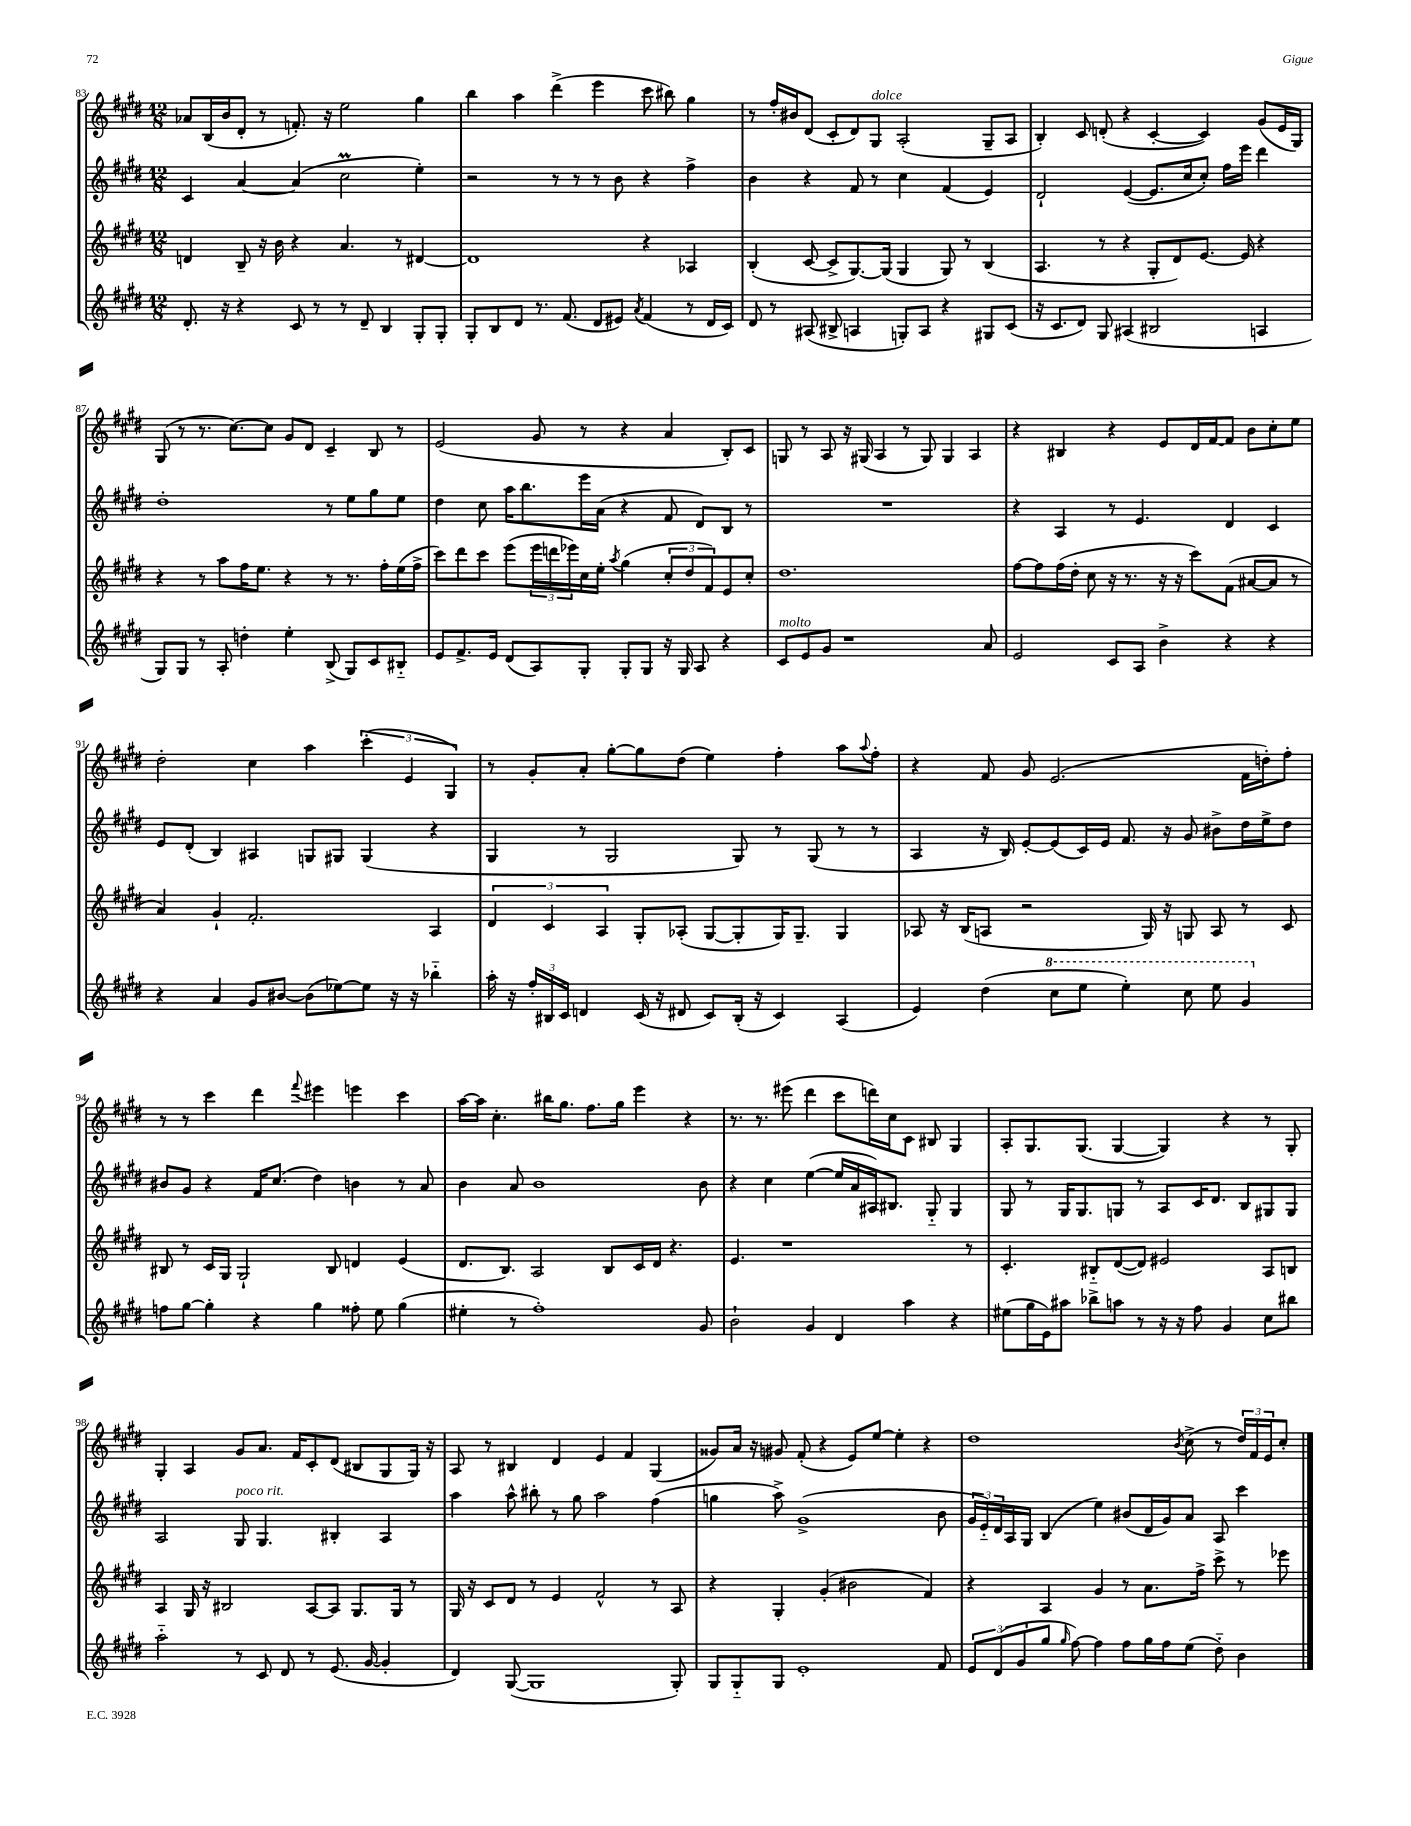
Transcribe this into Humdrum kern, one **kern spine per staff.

**kern	**kern	**kern	**kern
*part4	*part3	*part2	*part1
*staff4	*staff3	*staff2	*staff1
*clefG2	*clefG2	*clefG2	*clefG2
*k[f#c#g#d#]	*k[f#c#g#d#]	*k[f#c#g#d#]	*k[f#c#g#d#]
*M12/8	*M12/8	*M12/8	*M12/8
=83	=83	=83	=83
8.d#'/	4dn/	4c#/	8a-X/L
.	.	.	(16B/L
16r	.	.	16b/J
4r	8B~/	[4a/	8d#'/J
.	16r	.	8r
.	16b\	.	.
8c#/	4r	(4a/]	8.fn'/)
8r	.	.	.
.	.	.	16r
8r	4.a/	2cc#M\	2ee\
8d#~/	.	.	.
4B/	.	.	.
.	8r	.	.
8G#'/L	[4d#X/	4ee'\)	4gg#\
8G#'/J	.	.	.
=84	=84	=84	=84
8G#'/L	1d#]	2r	4bb\
8B/	.	.	.
8d#/J	.	.	4aa\
8.r	.	.	.
.	.	8r	(4ddd#^\
(8.f#/	.	.	.
.	.	8r	.
8d#/L	.	8r	4eee\
8e#X/J)	.	8b\	.
8qa/	.	.	.
(4f#/	4r	4r	8ccc#\
.	.	.	8bb#X\)
8r	4A-X/	4ff#^\	4gg#\
16d#/LL	.	.	.
16c#/JJ)	.	.	.
=85	=85	=85	=85
8d#/	(4B'/	4b\	8r
8r	.	.	16ff#'/LL
.	.	.	16b#X/J
(8A#X/	[8c#/	4r	(8d#/J
8B#X^/	8c#^/L]	.	8c#'/L
4An/	[8.G#/)	8f#/	8d#/)
!	!	!	!LO:TX:a:i:t=dolce
.	.	8r	8G#/J
.	(16G#/Jk]	.	.
8Gn'/L)	4G#/	4cc#\	(2A'/
8A/J	.	.	.
4r	8G#/)	(4f#/	.
.	8r	.	.
8G#X/L	(4B/	4e/)	8G#~/L
(8c#/J	.	.	8A/J
=86	=86	=86	=86
16r	4.A/	2d#`/	4B'/)
8.c#/L	.	.	.
8d#/J)	.	.	8c#/
8G#/	8r	.	(8dn'/
(4A#X/	4r	([4e/	4r
2B#X/	8G#'/L	8.e/L]	[4c#'/
.	8d#/)	.	.
.	.	16cc#/k	.
.	[8.e/J	8cc#'/J)	4c#/])
.	.	16ff#\LL	.
.	16e/]	16eee\JJ	.
4An/	4r	4ddd#\	(8g#/L
.	.	.	16e/L
.	.	.	16G#/JJ)
!!LO:LB:g=z
=87	=87	=87	=87
8G#/L)	4r	1dd#'	(8G#/
8G#/J	.	.	8r
8r	8r	.	8.r
8A'/	8aa\L	.	.
.	.	.	[8.cc#\L)
4ddn'\	16ff#\K	.	.
.	8.ee\J	.	.
.	.	.	8cc#\J]
4ee'\	4r	.	8g#/L
.	.	.	8d#/J
(8B^/	8r	8r	4c#~/
8G#/L)	8.r	8ee\L	.
8c#/	.	8gg#\	8B/
.	16ff#'\LL	.	.
8B#X/J	(16ee\	8ee\J	8r
.	16ff#^\JJ	.	.
=88	=88	=88	=88
8e/L	8ccc#\L)	4dd#\	(2e/
8.f#^/	8ddd#\	.	.
.	8ccc#\J	8cc#\	.
16e/Jk	.	.	.
(8d#/L	(8eee\L	16aa\KL	.
.	.	8.bb\	.
8A/)	24eee\L	.	8g#/
.	24dddn\	.	.
.	24eee-X\)	.	.
8G#'/J	16cc#\	16eee\L	8r
.	16ee'\JJ	(16a\JJ	.
.	8qaa/	.	.
8G#'/L	(4gg#\	4r	4r
8G#/J	.	.	.
16r	12cc#'/L	8f#/	4a/
16G#/	.	.	.
.	12dd#/	.	.
8A/	.	8d#/L)	.
.	12f#/)	.	.
4r	8e/	8B/J	8B'/L)
.	8cc#'/J	8r	8c#/J
=89	=89	=89	=89
!LO:TX:a:i:t=molto	!	!	!
8c#/L	1.dd#	1.r	8Gn/
8e/	.	.	8r
8g#/J	.	.	8A/
1r	.	.	16r
.	.	.	(16G#X/
.	.	.	4A/
.	.	.	8r
.	.	.	8G#/)
.	.	.	4G#/
.	.	.	4A/
8a/	.	.	.
=90	=90	=90	=90
2e/	[8ff#\L	4r	4r
.	8ff#\]	.	.
.	(16ff#\L	4A/	4B#X/
.	16dd#'\JJ	.	.
.	8cc#\	.	.
8c#/L	16r	8r	4r
.	8.r	.	.
8A/J	.	4.e/	.
4b^\	16r	.	8e/L
.	16r	.	.
.	8ccc#\L)	.	16d#/L
.	.	.	[16f#/J
4r	(8f#\J	4d#/	8f#/J]
.	[8a#X/L	.	8b\L
4r	8a#/J]	4c#/	8cc#'\
.	8r	.	8ee\J
!!LO:LB:g=z
=91	=91	=91	=91
4r	4a/)	8e/L	2dd#'\
.	.	(8d#'/J	.
4a/	4g#`/	4B/)	.
8g#/L	2.f#'/	4A#X/	4cc#\
[8b#X/J	.	.	.
(8b#\L]	.	8Gn/L	4aa\
[8ee-X\)	.	8G#X/J	.
8ee-\J]	.	(4G#/	(6ccc#'\
16r	.	.	.
.	.	.	6e/
16r	.	.	.
4bb-X\	4A/	4r	.
.	.	.	6G#/)
=92	=92	=92	=92
16aa'\	6d#/	4G#/	8r
16r	.	.	.
24ff#'/LL	.	.	8g#'/L
24B#X/	6c#/	.	.
24c#/JJ	.	.	.
4dn/	.	8r	8a'/J
.	6A/	.	.
.	.	2G#/	[8gg#'\L
(16c#/	8G#'/L	.	8gg#\]
16r	.	.	.
8d#X/	(8A-X'/J	.	(8dd#\J
8c#/L)	[8G#/L	.	4ee\)
(16B#'/Jk	8G#'/]	8G#/)	.
16r	.	.	.
4c#/)	16G#/K)	8r	4ff#'\
.	8.G#~/J	.	.
.	.	(8G#/	.
(4A/	4G#/	8r	8aa\L
.	.	.	8qqaa/
.	.	8r	8ff#'\J
=93	=93	=93	=93
4e/)	8A-X/	4A/	4r
.	16r	.	.
.	(16B/KL	.	.
(4dd#\	8An/J	16r	8f#/
.	.	16B/)	.
.	2r	[8e'/L	8g#/
*8va	*	*	*
8ccc#\L	.	(8e/]	(2.e/
8eee\J	.	16c#/L)	.
.	.	16e/JJ	.
4eee'\)	.	8.f#/	.
.	16G#/)	.	.
.	16r	16r	.
8ccc#\	8Gn/	8g#/	.
8eee\	8A/	8b#X^\L	.
4gg#/	8r	16dd#\L	16f#\LL
.	.	16ee^\J	16ddn'\J)
.	8c#/	8dd#\J	8ff#'\J
!!LO:LB:g=z
=94	=94	=94	=94
*X8va	*	*	*
8ffn\L	8B#X/	8b#X/L	8r
[8gg#\J	8r	8g#/J	8r
4gg#'\]	16c#/LL	4r	4ccc#\
.	16G#/JJ	.	.
.	2G#`/	.	.
4r	.	16f#/KL	4ddd#\
.	.	(8.cc#/J	.
.	.	.	8qqfff#/
4gg#\	.	4dd#\)	4eee#X\
.	8B#/	.	.
8ff##X'\	4dn/	4bn\	4eeen\
8ee\	.	.	.
(4gg#\	(4e/	8r	4ccc#\
.	.	8a/	.
=95	=95	=95	=95
4ee#X'\	8.d#/L	4b\	[16aa\LL
.	.	.	16aa\JJ]
.	.	.	4.cc#'\
.	8.B/J)	.	.
8r	.	8a/	.
1ff#')	2A/	1b	.
.	.	.	16bb#X\KL
.	.	.	8.gg#\J
.	.	.	8.ff#\L
.	8B/L	.	.
.	.	.	16gg#\Jk
.	16c#/L	.	4eee\
.	16d#/JJ	.	.
.	4.r	.	.
.	.	.	4r
8g#/	.	8b\	.
=96	=96	=96	=96
2b`\	4.e/	4r	8.r
.	.	.	8.r
.	.	4cc#\	.
.	1r	.	(8eee#X\
4g#/	.	([4ee\	4ddd#\
4d#/	.	16ee/LL]	8ccc#\L
.	.	16a/	.
.	.	16A#X/J)	16dddn\L)
.	.	8.B#X/J	16cc#\J
4aa\	.	.	8c#\J
.	.	8G#/	8B#X/
4r	.	4G#/	4G#/
.	8r	.	.
=97	=97	=97	=97
(8ee#X\L	4.c#'/	8G#/	8A'/L
16gg#\L	.	8r	8.G#/
16e\J)	.	.	.
8aa#X\J	.	16G#/KL	.
.	.	8.G#/	(8.G#/J
8bb-X^\L	8B#X/L	.	.
8aan\J	([8d#/	8Gn/J	[4G#/
8r	8d#/J])	8r	.
16r	2e#X/	8A/L	4G#/])
16r	.	.	.
8ff#\	.	16c#/K	.
.	.	8.d#/J	.
4g#/	.	.	4r
.	.	8B/L	.
8cc#\L	8A/L	8G#X/	8r
8bb#X\J	8Bn/J	8G#/J	8G#'/
!!LO:LB:g=z
=98	=98	=98	=98
2aa\	4A/	2A/	4G#'/
.	16G#/	.	4A/
.	16r	.	.
.	2B#X/	.	.
!	!	!LO:TX:a:i:t=poco rit.	!
8r	.	8G#/	8g#/L
8c#/	.	4.G#/	8.a/J
8d#/	.	.	.
.	.	.	16f#/KL
8r	[8A/L	.	8c#'/
(8.e/	8A/J]	4B#X'/	(8d#/J
.	8.G#/L	.	8B#X/L
[16g#/	.	.	.
4g#'/]	.	4A/	8G#/
.	16G#/Jk	.	.
.	8r	.	16G#/Jk)
.	.	.	16r
=99	=99	=99	=99
4d#/)	16G#/	4aa\	8A/
.	16r	.	.
.	8c#/L	.	8r
([8G#/	8d#/J	8aa^^\	4B#X/
1G#]	8r	8bb#X'\	.
.	4e/	8r	4d#/
.	.	8gg#\	.
.	2f#^^/	2aa\	4e/
.	.	.	4f#/
.	8r	(4ff#\	(4G#/
8G#'/)	8A/	.	.
=100	=100	=100	=100
8G#/L	4r	4ggn\	8g##X/L)
8G#/	.	.	16a/Jk
.	.	.	16r
8G#/J	4G#'/	8aa^\)	8g#X/
1e'	.	(1g#^	(8f#'/
.	(4g#'/	.	4r
.	2b#X\	.	8e/L)
.	.	.	[8ee/J
.	.	.	4ee'\]
.	4f#/)	.	4r
8f#/	.	8b\	.
=101	=101	=101	=101
12e/L	4r	24g#/LL	1dd#
.	.	24e/)	.
(12d#/	.	24d#/	.
.	.	16A/	.
12g#/	.	.	.
.	.	16G#/JJ	.
8gg#/J	4A/	(4B/	.
16qqgg#/	.	.	.
[8ff#\)	.	.	.
4ff#\]	4g#/	4ee\)	.
8ff#\L	8r	(8b#X/L	.
16gg#\L	8.a\L	16d#/L	.
16ff#\J	.	16g#/J)	.
.	.	.	8qb/
(8ee\J	.	8a/J	(8cc#^\
.	16ff#^\Jk	.	.
8dd#\)	8ccc#^\	8A/	8r
4b\	8r	4ccc#\	24dd#/LL)
.	.	.	24f#/
.	.	.	24e/J
.	8eee-X\	.	8cc#'/J
==	==	==	==
*-	*-	*-	*-
